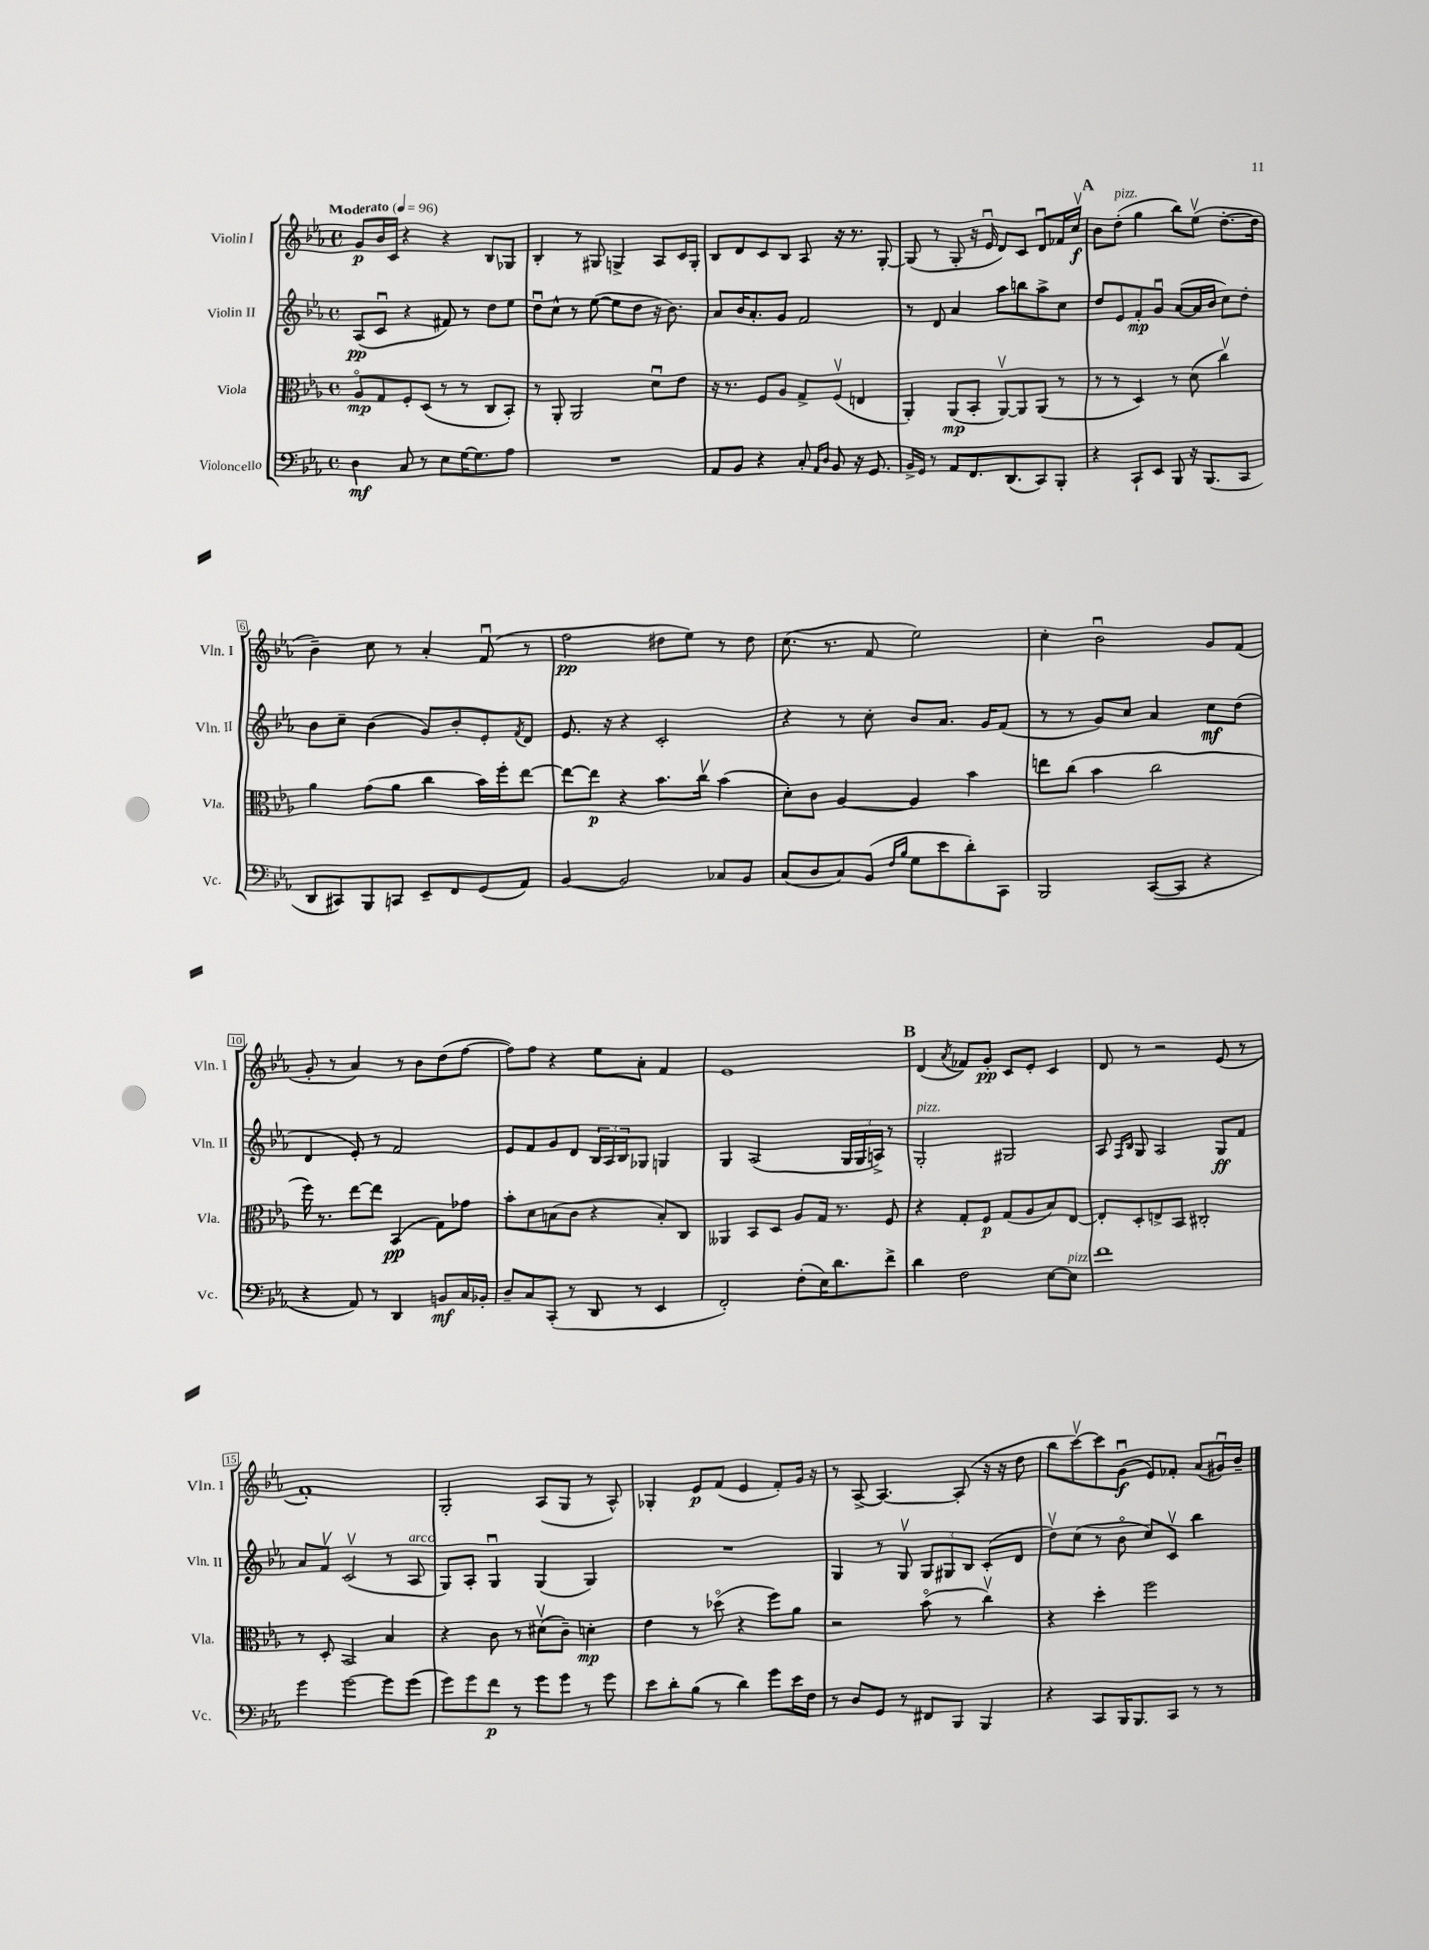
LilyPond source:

<<
\new StaffGroup <<
\new Staff = "s0" \with { instrumentName = "Violin I" shortInstrumentName = "Vln. I" } {
    \clef treble \key ees \major \defaultTimeSignature \time 4/4 \tempo "Moderato" 4 = 96
    g'8\p bes'16 c'16 r4 r4 bes8 ges8 |
    bes4-. r8 gis8 g4-> aes8 c'16 g16-. |
    bes8 d'8 c'8 bes8 aes8 r16 r8. g8~-. |
    g8( r8 g8-. r16 ees'16\downbow d'8) c'8 d'8\downbow fes'16 c''16\upbow\f |
    \mark \markup { \bold "A" } bes'8 d''8-.^\markup { \italic "pizz." }( g''4 bes''8) ees''8\upbow( d''8.~-. d''16 |
    bes'4--) c''8 r8 aes'4-. f'8\downbow( r8 |
    f''2\pp dis''8 ees''8) r8 dis''8 |
    c''8.( r8. f'8 ees''2) |
    c''4-. bes'2\downbow g'8 f'8( |
    g'8-. r8 aes'4) r8 bes'8 d''8( f''8~ |
    f''8) f''8 r4 ees''8 aes'8-. f'4 |
    ees'1 |
    \mark \markup { \bold "B" } d'4( \acciaccatura { aes'8 } fes'8) g'8-.\pp c'8 ees'8-. c'4 |
    d'8 r8 r2 ees'8( r8 |
    f'1-.) |
    g2-. aes8( g8 r8 aes8-^) |
    ges4-. ees'8\p f'8( ees'4 f'8-.) g'16 r16 |
    r8 aes8~-> aes4.~ aes8-.( r16 r16 d''8 |
    bes''8 c'''8~\upbow) c'''8 g'8\downbow\f( ees'8) fes'8-. aes'8( gis'16\downbow) bes'16-- \bar "|." |
}
\new Staff = "s1" \with { instrumentName = "Violin II" shortInstrumentName = "Vln. II" } {
    \clef treble \key ees \major \defaultTimeSignature \time 4/4
    aes8\pp( c'8\downbow r4 fis'8) r8 d''8 ees''8 |
    d''8\downbow c''8-^ r8 ees''8~( ees''8 d''8 r16 bes'8.) |
    aes'8 bes'16 aes'8.-. g'8 f'2 |
    r8 d'8 aes'4 aes''8 b''8 aes''8-> c''8 |
    \mark \markup { \bold "A" } d''8 ees'8 f'8-.\mp g'8\downbow aes'8~( aes'16 bes'16 c''8) d''8-. |
    bes'8 c''8-- bes'4( g'8) bes'8-. ees'8-. \acciaccatura { f'8 } d'8 |
    ees'8. r16 r4 c'2-. |
    r4 r8 c''8-. bes'8 aes'8. g'16 f'8( |
    r8 r8 g'8) c''8 aes'4 c''8\mf d''8( |
    d'4 ees'8-.) r8 f'2 |
    ees'8 f'8 g'8 d'8 \tuplet 3/2 { bes16 aes16 bes16 } ges8 g4 |
    g4 aes2( \tuplet 3/2 { g16 g16 a16->) } r8 |
    \mark \markup { \bold "B" } g2-.^\markup { \italic "pizz." } gis2 |
    aes8 \grace { f16 bes16 } g8 aes2 g8\ff f'8 |
    aes'8 f'8\upbow c'2\upbow( r8 aes8^\markup { \italic "arco" } |
    g8) aes8-. g4\downbow g4( g4) |
    R1 |
    g4 r8 g8\upbow \tuplet 3/2 { g8 gis8 bes8 } c'8-.( d'8 |
    d''8\upbow) c''8( r8 bes'8\flageolet c''8) c'8\upbow bes''4 \bar "|." |
}
\new Staff = "s2" \with { instrumentName = "Viola" shortInstrumentName = "Vla." } {
    \clef alto \key ees \major \defaultTimeSignature \time 4/4
    aes8\flageolet\mp g8 f8-. d8( r8 r8 c8 bes,8-.) |
    r8 aes,8-. aes,2 d'8\downbow ees'8 |
    r16 r8. f8 aes8 g8-> f8\upbow( e4 |
    aes,4-.) aes,8\mp( bes,8-. aes,8~\upbow) aes,8 aes,8( r8 |
    \mark \markup { \bold "A" } r8 r8 d4) r8 d'8( c''4\upbow) |
    aes'4 g'8( aes'8 c''4 bes'16) f''16-. ees''8~ |
    ees''8~ ees''8\p r4 bes'8. c''16\upbow bes'4( |
    d'8-.) c'8 aes4~ aes4 bes'4 |
    e''8 c''8( bes'4 c''2 |
    f''16) r8. ees''8~ ees''8 bes,4\pp( g8) ges'8 |
    bes'8-. d'8 b8( c'8 r4 b8-.) c8 |
    aeses,4 bes,8 d8 aes8 g16 r8. f8 |
    \mark \markup { \bold "B" } r4 g8-. f8\p g8( aes8 bes8) ees8~ |
    ees8-. d8-. e8-> bes,8 cis2-. |
    r8 d8-. bes,2 bes4 |
    r4 c'8 r8 dis'8\upbow( c'8--) d'4-.\mp |
    ees'4 r8 des''8\flageolet( r4 f''8) aes'8 |
    r2 bes'8\flageolet( r8 c''4\upbow) |
    r4 d''4-. f''2 \bar "|." |
}
\new Staff = "s3" \with { instrumentName = "Violoncello" shortInstrumentName = "Vc." } {
    \clef bass \key ees \major \defaultTimeSignature \time 4/4
    d4\mf c8 r8 ees8 g16~ g8. aes8 |
    R1 |
    aes,8 bes,8 r4 c8-. \grace { aes,16 d16 } bes,8 r16 g,8. |
    bes,16-> g,16 r8 aes,8 f,8. d,8.( c,8) bes,,8-. |
    \mark \markup { \bold "A" } r4 c,8-! ees,8 bes,,8 r16 bes,,8.( c,8 |
    d,8 cis,8) bes,,8 c,8 ees,8-- f,8 g,8( aes,8) |
    bes,4~ bes,2 ces8 bes,8 |
    c8( d8 c8) bes,8( \grace { f16 bes16 } g8 ees'8 d'8-.) c,8 |
    bes,,2 c,8~( c,8 r4 |
    r4 aes,8) r8 d,4 b,8\mf c16 bes,16-. |
    d8-- c8 c,8-.( r8 d,8 r8 ees,4 |
    f,2-.) f8-.( ees16) d'8. f'8-> |
    \mark \markup { \bold "B" } d'4 f2 ees8~ ees8^\markup { \italic "pizz." } |
    f'1 |
    g'4 g'2~ g'8 g'8( |
    g'8) g'8 f'8\p r8 g'8 g'8 r8 g'8 |
    ees'8 d'8-. bes8( r8 d'4) g'8 ees'16 f16 |
    r8 d8 g,8 r8 fis,8 bes,,8 bes,,4 |
    r4 c,8 bes,,16 bes,,8. c,8 r8 r8 \bar "|." |
}
>>
>>
\layout { \context { \Score \override BarNumber.stencil = #(make-stencil-boxer 0.1 0.3 ly:text-interface::print) } }
